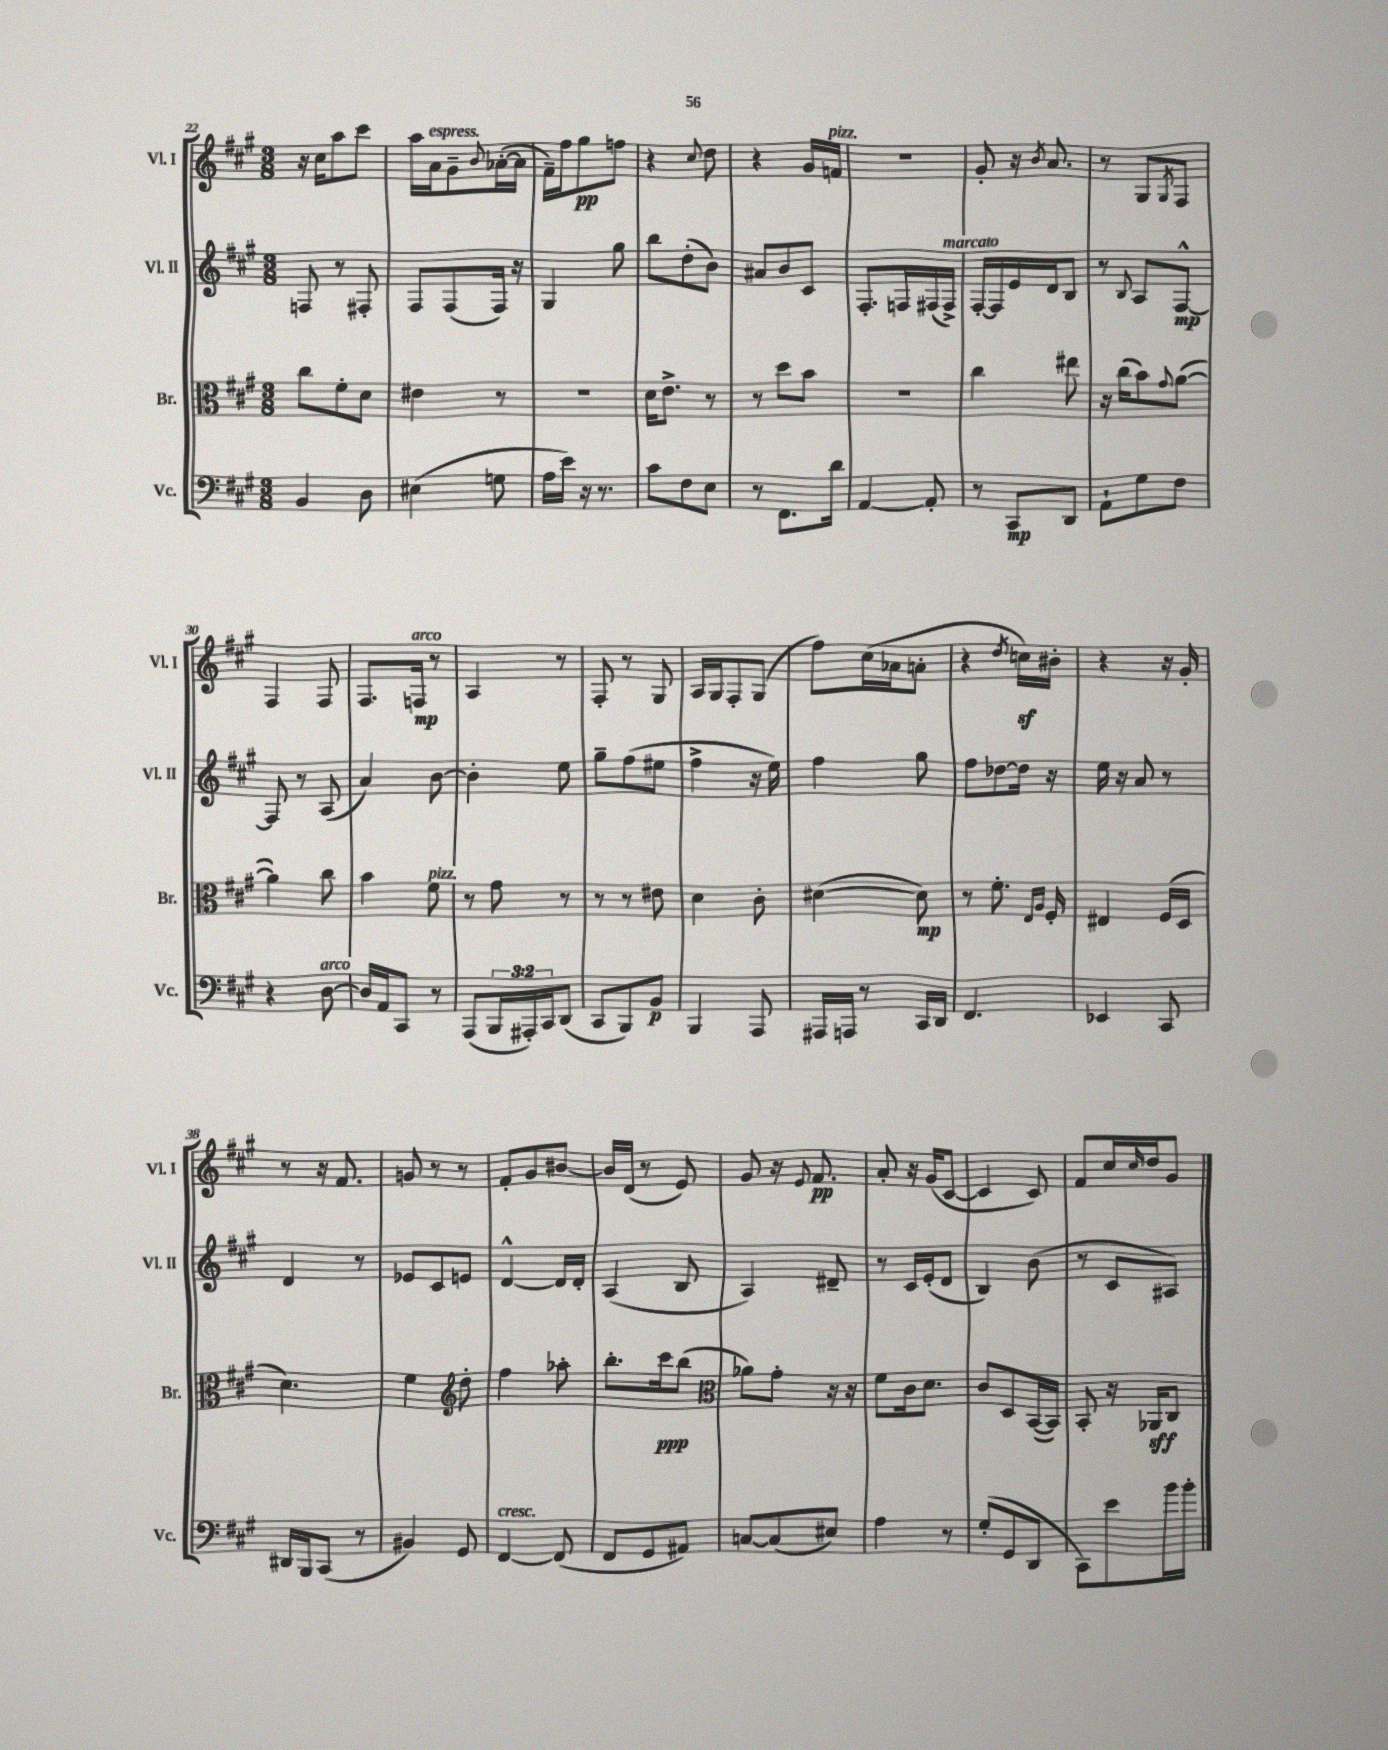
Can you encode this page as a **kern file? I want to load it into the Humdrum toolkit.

**kern	**kern	**kern	**kern
*staff4	*staff3	*staff2	*staff1
*clefF4	*clefC3	*clefG2	*clefG2
*k[f#c#g#]	*k[f#c#g#]	*k[f#c#g#]	*k[f#c#g#]
*M3/8	*M3/8	*M3/8	*M3/8
4BB	8cc#	8F	16r
.	.	.	16cc#
.	8f#'	8r	8aa
8D	8d	8F#'	8ccc#
=	=	=	=
(4E#	4e#	8F#	16aa
.	.	.	16a
.	.	(8F#	8g#~
.	.	.	8qqb
8G	8r	16F#)	([16a-'
.	.	16r	16a-]
=	=	=	=
16A	4.r	4G#	16f#~)
16e)	.	.	16ff#
16r	.	.	8gg#
8.r	.	.	.
.	.	8gg#	8ff
=	=	=	=
8c#	16d	8bb	4r
.	8.e^	.	.
8F#	.	(8dd'	.
.	.	.	8qqcc#
8E	8r	8b)	8dd
=	=	=	=
8r	8r	8a#	4r
8.FF#	8dd	8b	.
.	8b	8c#	16g#
16d	.	.	16f
=	=	=	=
[4AA	4.r	8.F#'	4.r
.	.	16F	.
8AA']	.	(16F#	.
.	.	16F#^)	.
=	=	=	=
8r	4cc#	[16F#'	8g#'
.	.	16F#]	.
8CC#	.	16e	16r
.	.	.	8qb
.	.	16d	8.a
8DD	8ee#	8B	.
=	=	=	=
8AA`	16r	8r	8r
.	(16cc#	.	.
.	.	8qqB	.
8G#	8b)	8A	8G#
.	8qqg#	.	8qG#
8F#	([8a	[8F#^^	8F#
=	=	=	=
4r	4a])	8F#]	4F#
.	.	8r	.
[8D	8cc#	(8A	8F#
=	=	=	=
16D]	4b	4a)	8.F#
16AA	.	.	.
8CC#	.	.	.
.	.	.	16F
8r	8f#	[8b	8r
=	=	=	=
(8AAA	8r	4b']	4A
24BBB	8g#	.	.
24AAA#')	.	.	.
24CC#	.	.	.
(8DD	8r	8ee	8r
=	=	=	=
8CC#	8r	8gg#~	8F#'
8BBB)	8r	(8ff#	8r
8BB	8e#	8ee#	8G#
=	=	=	=
4BBB	4d	4ff#^	16A
.	.	.	16G#
.	.	.	8F#'
8AAA	8c#'	16r	(8G#
.	.	16ee)	.
=	=	=	=
16AAA#	([4d#	4ff#	8ff#)
16AAA	.	.	.
8r	.	.	(16cc#
.	.	.	16a-
16CC#	8d#])	8gg#	8a'
16DD	.	.	.
=	=	=	=
4.FF#	8r	8ff#	4r
.	8.f#'	[8dd-	.
.	.	.	8qdd
.	.	16dd-]	16cc)
.	16qqE	.	.
.	16qqA	.	.
.	16F#'	16r	16b#'
=	=	=	=
4EE-	4E#	16ee	4r
.	.	16r	.
.	.	8a	.
8CC#	(16F#	8r	16r
.	16D	.	16g#'
=	=	=	=
16DD#	4.d)	4d	8r
16BBB	.	.	.
(8CC#	.	.	16r
.	.	.	8.f#
8r	.	8r	.
=	=	=	=
4BB#)	4f#	8e-	8g
.	.	8c#	8r
*	*clefG2	*	*
8GG#	8dd'	8e	8r
=	=	=	=
[4FF#	4ff#	[4d^^	8f#'
.	.	.	8g#
(8FF#]	8aa-'	16d]	[8b#
.	.	16d'	.
=	=	=	=
8FF#	8.bb'	(4A	16b#]
.	.	.	(16d
8GG#	.	.	8r
.	16ccc#	.	.
8AA#)	(8bb	8B	8e)
=	=	=	=
*	*clefC3	*	*
[8C	8a-)	4A)	8g#
(8C]	8g#'	.	16r
.	.	.	8qqe
.	.	.	8.f#
8E#)	16r	8d#~	.
.	16r	.	.
=	=	=	=
4A	8f#	8r	8a'
.	16c#	16c#	16r
.	8.d	(16e'	(16g#
8r	.	8d	[8c#
=	=	=	=
(8G#'	8c#	4B)	4c#]
8GG#	8D	.	.
8DD	([16BB	(8b	8c#)
.	16BB])	.	.
=	=	=	=
8CC#)	8BB'	8r	8f#
8e	16r	8c#	16cc#
.	.	.	16qqcc#
.	16AA-	.	16dd
16b	8C#	8A#)	8g#
16b'	.	.	.
==	==	==	==
*-	*-	*-	*-
